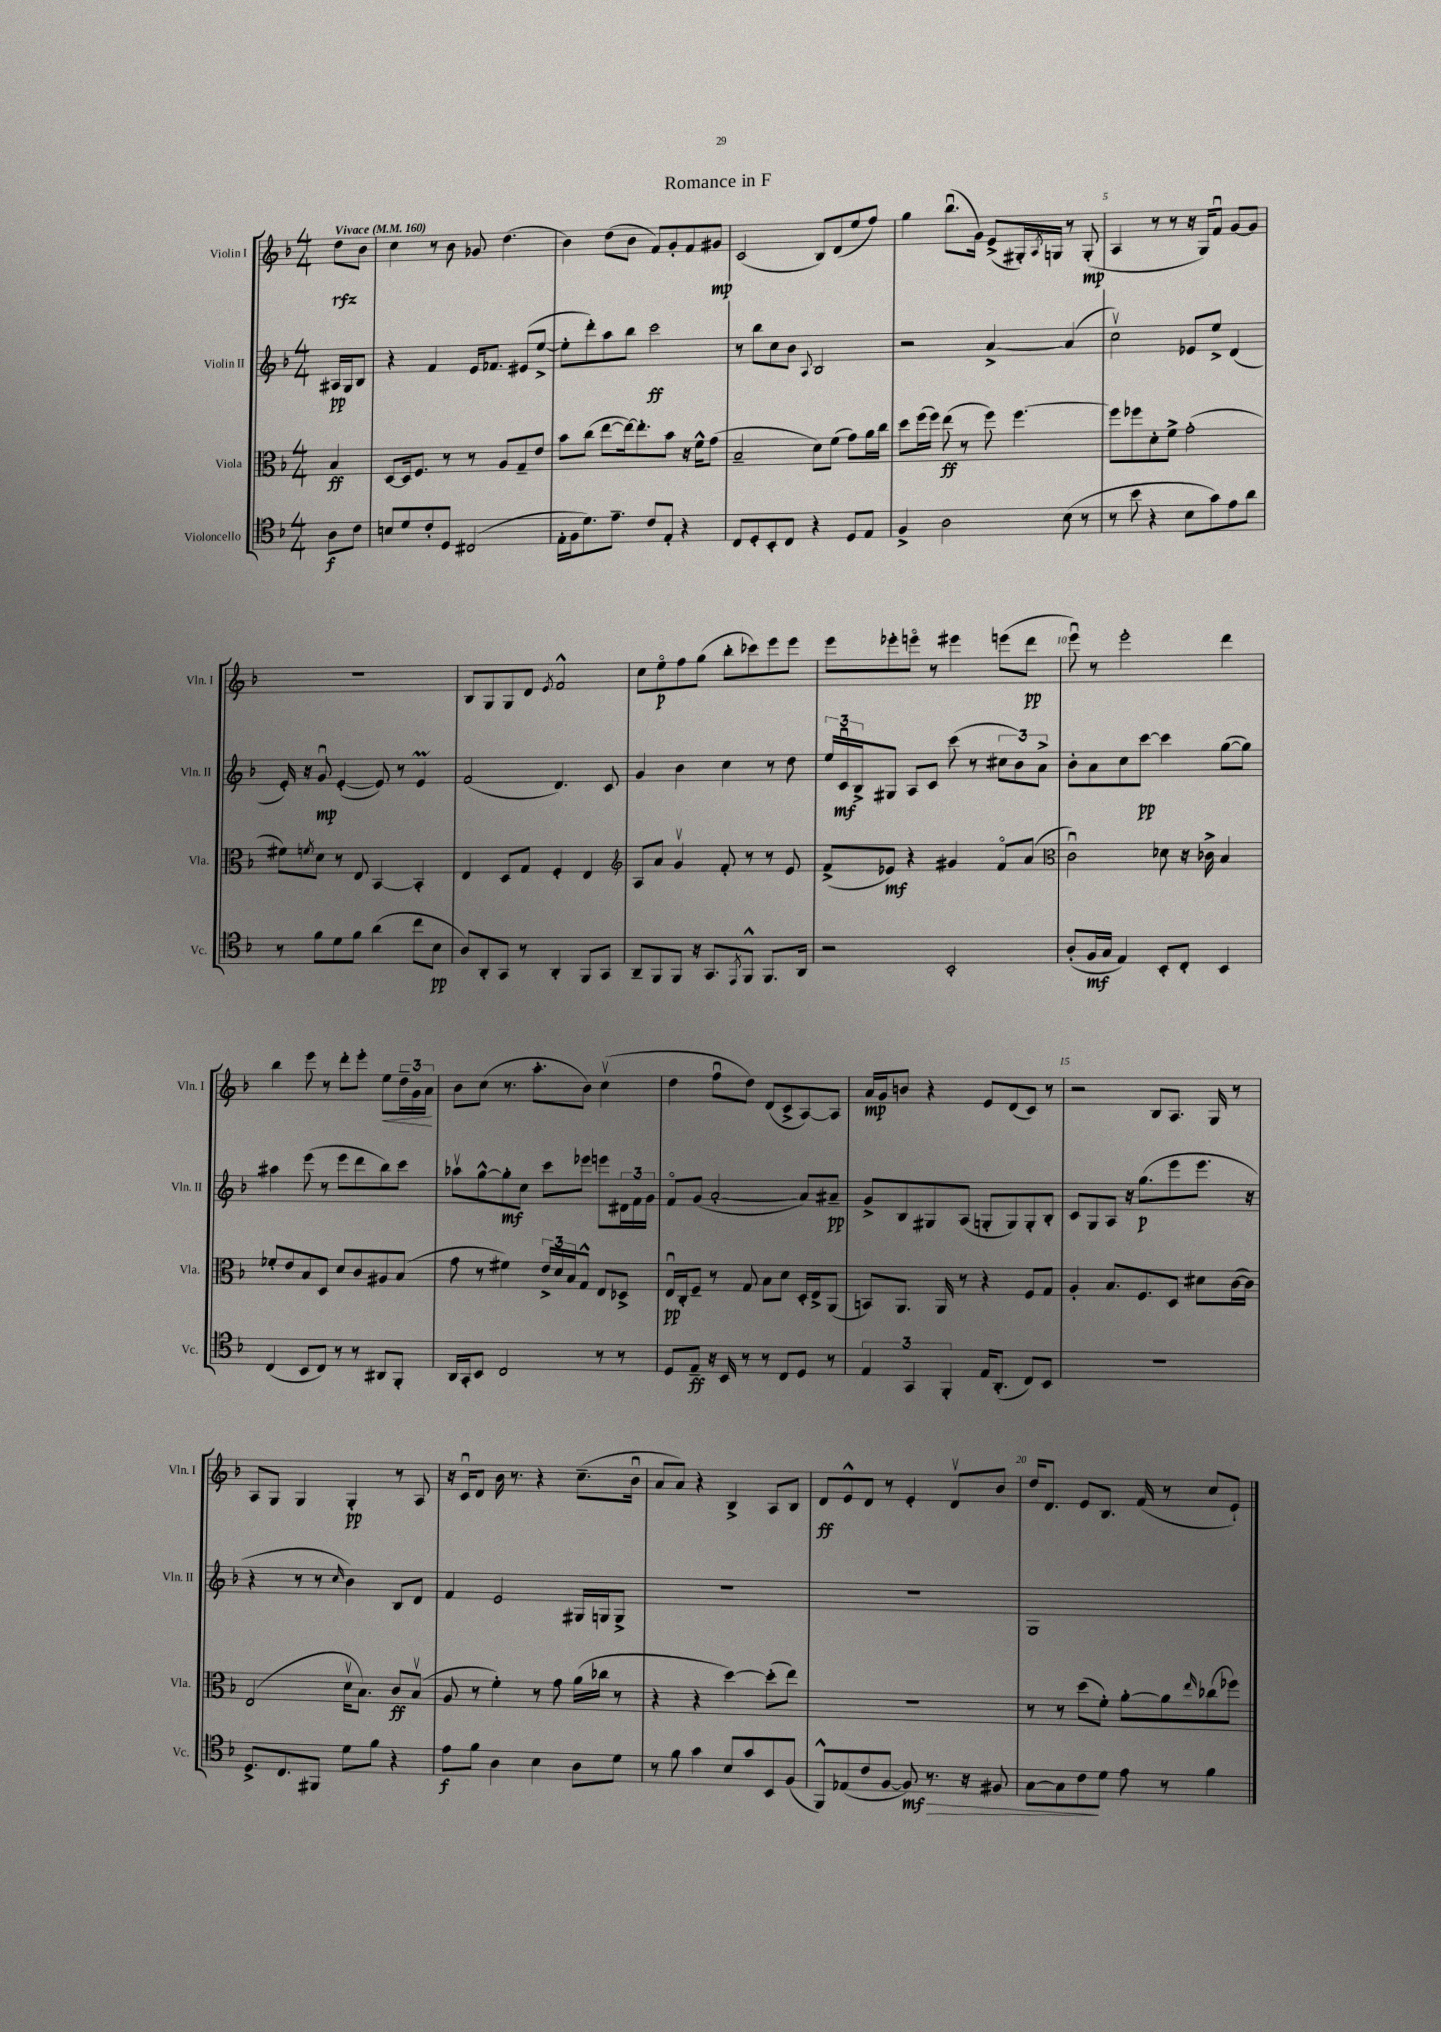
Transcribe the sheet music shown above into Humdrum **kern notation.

**kern	**dynam	**kern	**dynam	**kern	**dynam	**kern	**dynam
*part4	*part4	*part3	*part3	*part2	*part2	*part1	*part1
*staff4	*staff4	*staff3	*staff3	*staff2	*staff2	*staff1	*staff1
*I"Violoncello	*	*I"Viola	*	*I"Violin II	*	*I"Violin I	*
*I'Vc.	*	*I'Vla.	*	*I'Vln. II	*	*I'Vln. I	*
*clefC4	*	*clefC3	*	*clefG2	*	*clefG2	*
*k[b-]	*	*k[b-]	*	*k[b-]	*	*k[b-]	*
*M4/4	*	*M4/4	*	*M4/4	*	*M4/4	*
*MM160	*	*MM160	*	*MM160	*	*MM160	*
=	=	=	=	=	=	=	=
!	!	!	!	!	!	!LO:TX:a:B:t=Vivace	!
8A\L	f	4B-/	ff	16A#X/LL	pp	8dd\L	rfz
.	.	.	.	16G/J	.	.	.
8c\J	.	.	.	8B-/J	.	8b-\J	.
=1	=1	=1	=1	=1	=1	=1	=1
8Bn/L	.	[8D/L	.	4r	.	4cc\	.
8d/	.	16D/k]	.	.	.	.	.
.	.	8.F/J	.	.	.	.	.
8c'/	.	.	.	4f/	.	8r	.
8D/J	.	8r	.	.	.	8b-\	.
(2C#X/	.	8r	.	16e/KL	.	8g-X/	.
.	.	.	.	8.f-X/J	.	.	.
.	.	8A/L	.	.	.	(4.dd\	.
.	.	8G~/	.	(8e#X/L	.	.	.
.	.	8e/J	.	[8ee^/J	.	.	.
=2	=2	=2	=2	=2	=2	=2	=2
16E'\LL	.	8b-\L	.	8ee'\L]	.	4b-\)	.
16F\J	.	.	.	.	.	.	.
8.d\)	.	(8cc\J	.	8ddd'\)	.	.	.
.	.	[8ee\L	.	8aa\	.	(8dd\L	.
8.e~\J	.	.	.	.	.	.	.
.	.	16ee\k_)	.	8bb-\J	.	8b-\J	.
.	.	8.ee'\]	.	.	.	.	.
8c/L	.	.	.	2ccc\	ff	8f/L)	.
8E'/J	.	8b-\J	.	.	.	8g'/	.
4r	.	16r	.	.	.	8f/	.
.	.	16f^^\KL	.	.	.	.	.
.	.	(8g\J	.	.	.	8g#X/J	mp
=3	=3	=3	=3	=3	=3	=3	=3
8C/L	.	2B-~/	.	8r	.	(2c/	.
8D'/	.	.	.	8bb-\L	.	.	.
8BB-'/	.	.	.	8cc\	.	.	.
8C/J	.	.	.	8b-\J	.	.	.
.	.	.	.	8qqA/	.	.	.
4r	.	8d\L)	.	2B-/	.	8B-/L)	.
.	.	(8f\J	.	.	.	(8d/	.
8D/L	.	8g\L)	.	.	.	8ee/	.
8E/J	.	16a\L	.	.	.	8ff/J)	.
.	.	16cc\JJ	.	.	.	.	.
=4	=4	=4	=4	=4	=4	=4	=4
4F^/	.	8dd\L	.	2r	.	4gg\	.
.	.	(16ff\L	.	.	.	.	.
.	.	16ff\JJ)	.	.	.	.	.
2A\	.	(8ee\	ff	.	.	(8.bb-u\L	.
.	.	8r	.	.	.	.	.
.	.	.	.	.	.	16g\Jk)	.
.	.	8ff\)	.	[4a^/	.	(8e^/L	.
.	.	[4.ff\	.	.	.	16G#X'/L)	.
.	.	.	.	.	.	8qA/	.
.	.	.	.	.	.	16Gn/JJ	.
(8B-\	.	.	.	(4a/]	.	8r	.
8r	.	.	.	.	.	(8G'/	mp
=5	=5	=5	=5	=5	=5	=5	=5
8r	.	8ff\L]	.	2ccv\)	.	4A/	.
8b-\	.	8ff-X\	.	.	.	.	.
4r	.	8d'\	.	.	.	8r	.
.	.	8f^\J	.	.	.	8r	.
8B-\L	.	(2g'\	.	8e-X/L	.	16r	.
.	.	.	.	.	.	16G/KL)	.
8g\)	.	.	.	8ee^/J	.	8fu/J	.
8e\	.	.	.	(4d/	.	[8g/L	.
8a\J	.	.	.	.	.	8g/J]	.
!!LO:LB:g=z
=6	=6	=6	=6	=6	=6	=6	=6
8r	.	8f#X\L)	.	16e'/)	.	1r	.
.	.	.	.	16r	.	.	.
.	.	8qfn/	.	.	.	.	.
8f\L	.	8d\J	.	8gu/	mp	.	.
8d\	.	8r	.	([4e'/	.	.	.
8f\J	.	8E/	.	.	.	.	.
(4a\	.	[4BB-/	.	8e/])	.	.	.
.	.	.	.	8r	.	.	.
8cc\L	.	4BB-'/]	.	4em/	.	.	.
8B-\J	pp	.	.	.	.	.	.
=7	=7	=7	=7	=7	=7	=7	=7
8A/L)	.	4E/	.	(2f/	.	8B-/L	.
8AA'/	.	.	.	.	.	8G/	.
8GG/J	.	8D/L	.	.	.	8G/	.
8r	.	8G/J	.	.	.	8d/J	.
.	.	.	.	.	.	8qe/	.
4AA'/	.	4F'/	.	4.d/)	.	2f^^/	.
8FF/L	.	4E/	.	.	.	.	.
8GG/J	.	.	.	8c/	.	.	.
=8	=8	=8	=8	=8	=8	=8	=8
*	*	*clefG2	*	*	*	*	*
8AA~/L	.	8A/L	.	4g/	.	8cc\L	.
8FF/	.	8a/J	.	.	.	8ee\	p
8FF/J	.	4gv/	.	4b-\	.	8ff\	.
16r	.	.	.	.	.	(8gg\J	.
8.GG/L	.	.	.	.	.	.	.
.	.	8f'/	.	4cc\	.	8bb-'\L	.
8qEE/	.	.	.	.	.	.	.
8FF^^/J	.	8r	.	.	.	8ccc-X\)	.
8.FF/L	.	8r	.	8r	.	8eee\	.
.	.	8e/	.	8dd\	.	8eee\J	.
16AA/Jk	.	.	.	.	.	.	.
=9	=9	=9	=9	=9	=9	=9	=9
2r	.	(8f^/L	.	24ee/LL	.	8eee\L	.
.	.	.	.	24cu/	mf	.	.
.	.	.	.	24B-^/J	.	.	.
.	.	8e-X/J)	mf	8G#X/J	.	8eee-X'\	.
.	.	4r	.	8A/L	.	8eeen\J	.
.	.	.	.	8c/J	.	8r	.
2BB-'/	.	4g#X/	.	(8ccc\	.	4eee#X\	.
.	.	.	.	8r	.	.	.
.	.	8f/L	.	12cc#X\L	.	(8eeen\L	.
.	.	.	.	12b-\)	.	.	.
.	.	(8a/J	.	.	.	8ddd\J	pp
.	.	.	.	12a^\J	.	.	.
=10	=10	=10	=10	=10	=10	=10	=10
*	*	*clefC3	*	*	*	*	*
(8A'/L	.	2cu\)	.	8b-'\L	.	8eeeu\)	.
16F/L	mf	.	.	8a\	.	8r	.
16G/JJ	.	.	.	.	.	.	.
4E/)	.	.	.	8cc\	.	2eee'\	.
.	.	.	.	[8ccc\J	pp	.	.
8BB-'/L	.	8d-X\	.	4ccc\]	.	.	.
8C'/J	.	16r	.	.	.	.	.
.	.	16c-X^\	.	.	.	.	.
4BB-/	.	4B-/	.	([8gg\L	.	4ddd\	.
.	.	.	.	8gg\J])	.	.	.
!!LO:LB:g=z
=11	=11	=11	=11	=11	=11	=11	=11
(4C/	.	8f-X'/L	.	4aa#X\	.	4bb-\	.
.	.	8e/	.	.	.	.	.
8BB-/L	.	8B-/	.	(8eee\	.	8eee\	.
8C/J)	.	8D/J	.	8r	.	8r	.
8r	.	8d/L	.	8eee\L	.	8ddd'\L	.
8r	.	8c/	.	8ddd\	.	8eee'\J	.
!	!	!	!	!	!	!	!LO:HP:b
8AA#X/L	.	8A#X/	.	8bb-\)	.	8ee\L	<
8FF'/J	.	(8B-/J	.	8ccc\J	.	24dd~\L	.
.	.	.	.	.	.	24g\	.
.	.	.	.	.	.	24a\JJ	.
.	.	.	.	.	.	.	[
=12	=12	=12	=12	=12	=12	=12	=12
16AA/LL	.	8g\	.	8aa-Xv\L	.	8b-\L	.
16GG'/J	.	.	.	.	.	.	.
8BB-/J	.	8r	.	[8gg^^\	.	(8cc\J	.
2C/	.	4f#X\)	.	8gg'\]	mf	8.r	.
.	.	.	.	8cc\J	.	.	.
.	.	.	.	.	.	8.aa'\L	.
.	.	24e^/LL	.	8ccc\L	.	.	.
.	.	24d/	.	.	.	.	.
.	.	24B-/J	.	.	.	.	.
.	.	8G^^/J	.	8eee-X\J	.	8b-\J)	.
8r	.	8E/L	.	8eeen\L	.	(4ccv\	.
8r	.	8D-X^/J	.	24d#X\L	.	.	.
.	.	.	.	24f\	.	.	.
.	.	.	.	24g\JJ	.	.	.
=13	=13	=13	=13	=13	=13	=13	=13
8D/L	.	16Eu/LL	pp	8f/L	.	4dd\	.
.	.	16C'/J	.	.	.	.	.
8E~/J	ff	8F~/J	.	(8g/J	.	.	.
16r	.	8r	.	[2a'/	.	8ffu\L	.
16BB-/	.	.	.	.	.	.	.
8r	.	8G/	.	.	.	8dd\J)	.
8r	.	8B-\L	.	.	.	(8d/L	.
8C/L	.	8d\J	.	.	.	8c^/	.
8D/J	.	16D'/LL	.	8a/L])	.	[8A/)	.
.	.	16E^/J	.	.	.	.	.
8r	.	(8AA/J	.	8a#X~/J	pp	8A/J]	.
=14	=14	=14	=14	=14	=14	=14	=14
6E/	.	8BBn/L)	.	8g^/L	.	16a/LL	mp
.	.	.	.	.	.	16g/J	.
.	.	8.AA/J	.	8B-/	.	8bn/J	.
6GG/	.	.	.	.	.	.	.
.	.	.	.	8G#X/	.	4r	.
.	.	16AA/	.	.	.	.	.
6FF'/	.	.	.	.	.	.	.
.	.	8r	.	(8A/J	.	.	.
16E/KL	.	4r	.	8Gn'/L	.	8e/L	.
(8.AA'/J	.	.	.	.	.	.	.
.	.	.	.	8G/)	.	(8d/	.
8C/L)	.	8F/L	.	8G'/	.	8c/J)	.
8BB-/J	.	8G/J	.	8B-'/J	.	8r	.
=15	=15	=15	=15	=15	=15	=15	=15
1r	.	4A'/	.	8c/L	.	2r	.
.	.	.	.	8G/	.	.	.
.	.	8.B-/L	.	8A/J	.	.	.
.	.	.	.	16r	.	.	.
.	.	8.F/	.	(8.gg\L	p	.	.
.	.	.	.	.	.	8B-/L	.
.	.	8D/J	.	8eee\	.	8.A/J	.
.	.	8d#X\L	.	8.eee\J	.	.	.
.	.	.	.	.	.	16G/	.
.	.	([16c\L	.	.	.	8r	.
.	.	16c\JJ])	.	16r	.	.	.
!!LO:LB:g=z
=16	=16	=16	=16	=16	=16	=16	=16
8.D^/L	.	(2E/	.	4r	.	8A/L	.
.	.	.	.	.	.	8G/J	.
8.C/	.	.	.	.	.	.	.
.	.	.	.	8r	.	4G/	.
8FF#X/J	.	.	.	8r	.	.	.
.	.	.	.	16qqcc/	.	.	.
8d\L	.	16dv\KL	.	4b-\)	.	4G'/	pp
.	.	8.B-\J)	.	.	.	.	.
8f\J	.	.	.	.	.	.	.
4r	.	8c/L	ff	8B-/L	.	8r	.
.	.	(8B-v/J	.	8d/J	.	8A/	.
=17	=17	=17	=17	=17	=17	=17	=17
8e\L	f	8A/	.	4f/	.	16r	.
.	.	.	.	.	.	16cu/KL	.
8f\J	.	8r	.	.	.	8d/J	.
4A\	.	4f'\)	.	2e/	.	16b-\	.
.	.	.	.	.	.	8.r	.
4B-\	.	8r	.	.	.	4r	.
.	.	8g\	.	.	.	.	.
8A\L	.	(16a\LL	.	16G#X/LL	.	(8.cc~\L	.
.	.	16cc-X\JJ	.	16Gn/J	.	.	.
8d\J	.	8r	.	8G^/J	.	.	.
.	.	.	.	.	.	16b-u\Jk	.
=18	=18	=18	=18	=18	=18	=18	=18
8r	.	4r	.	1r	.	8a/L	.
8f\	.	.	.	.	.	8a/J)	.
4g\	.	4r	.	.	.	4r	.
8B-/L	.	[4dd\)	.	.	.	4B-^/	.
8g/	.	.	.	.	.	.	.
8BB-/	.	(8dd'\L]	.	.	.	8A/L	.
(8F/J	.	8ee\J)	.	.	.	8B-/J	.
=19	=19	=19	=19	=19	=19	=19	=19
8FF^^/L)	.	1r	.	1r	.	8d/L	ff
(8E-X/	.	.	.	.	.	8e^^/	.
8c/	.	.	.	.	.	8d/J	.
[8F/J	.	.	.	.	.	8r	.
!	!LO:HP:b	!	!	!	!	!	!
8F/])	> mf	.	.	.	.	4e'/	.
8.r	.	.	.	.	.	.	.
.	.	.	.	.	.	8dv/L	.
16r	.	.	.	.	.	.	.
8F#X/	.	.	.	.	.	8b-/J	.
=20	=20	=20	=20	=20	=20	=20	=20
[8G\L	.	8r	.	1G	.	16dd/KL	.
.	.	.	.	.	.	8.d/J	.
8G\]	.	8r	.	.	.	.	.
8c\	.	(8dd\L	.	.	.	8e/L	.
8d\J	]	8f'\J)	.	.	.	8.B-/J	.
8e\	.	[8a'\L	.	.	.	.	.
.	.	.	.	.	.	(16f/	.
8r	.	8a\]	.	.	.	8r	.
.	.	16qqee/	.	.	.	.	.
4f\	.	(8cc-X\	.	.	.	8cc/L	.
.	.	8ff-X\J)	.	.	.	8e`/J)	.
==	==	==	==	==	==	==	==
*-	*-	*-	*-	*-	*-	*-	*-
